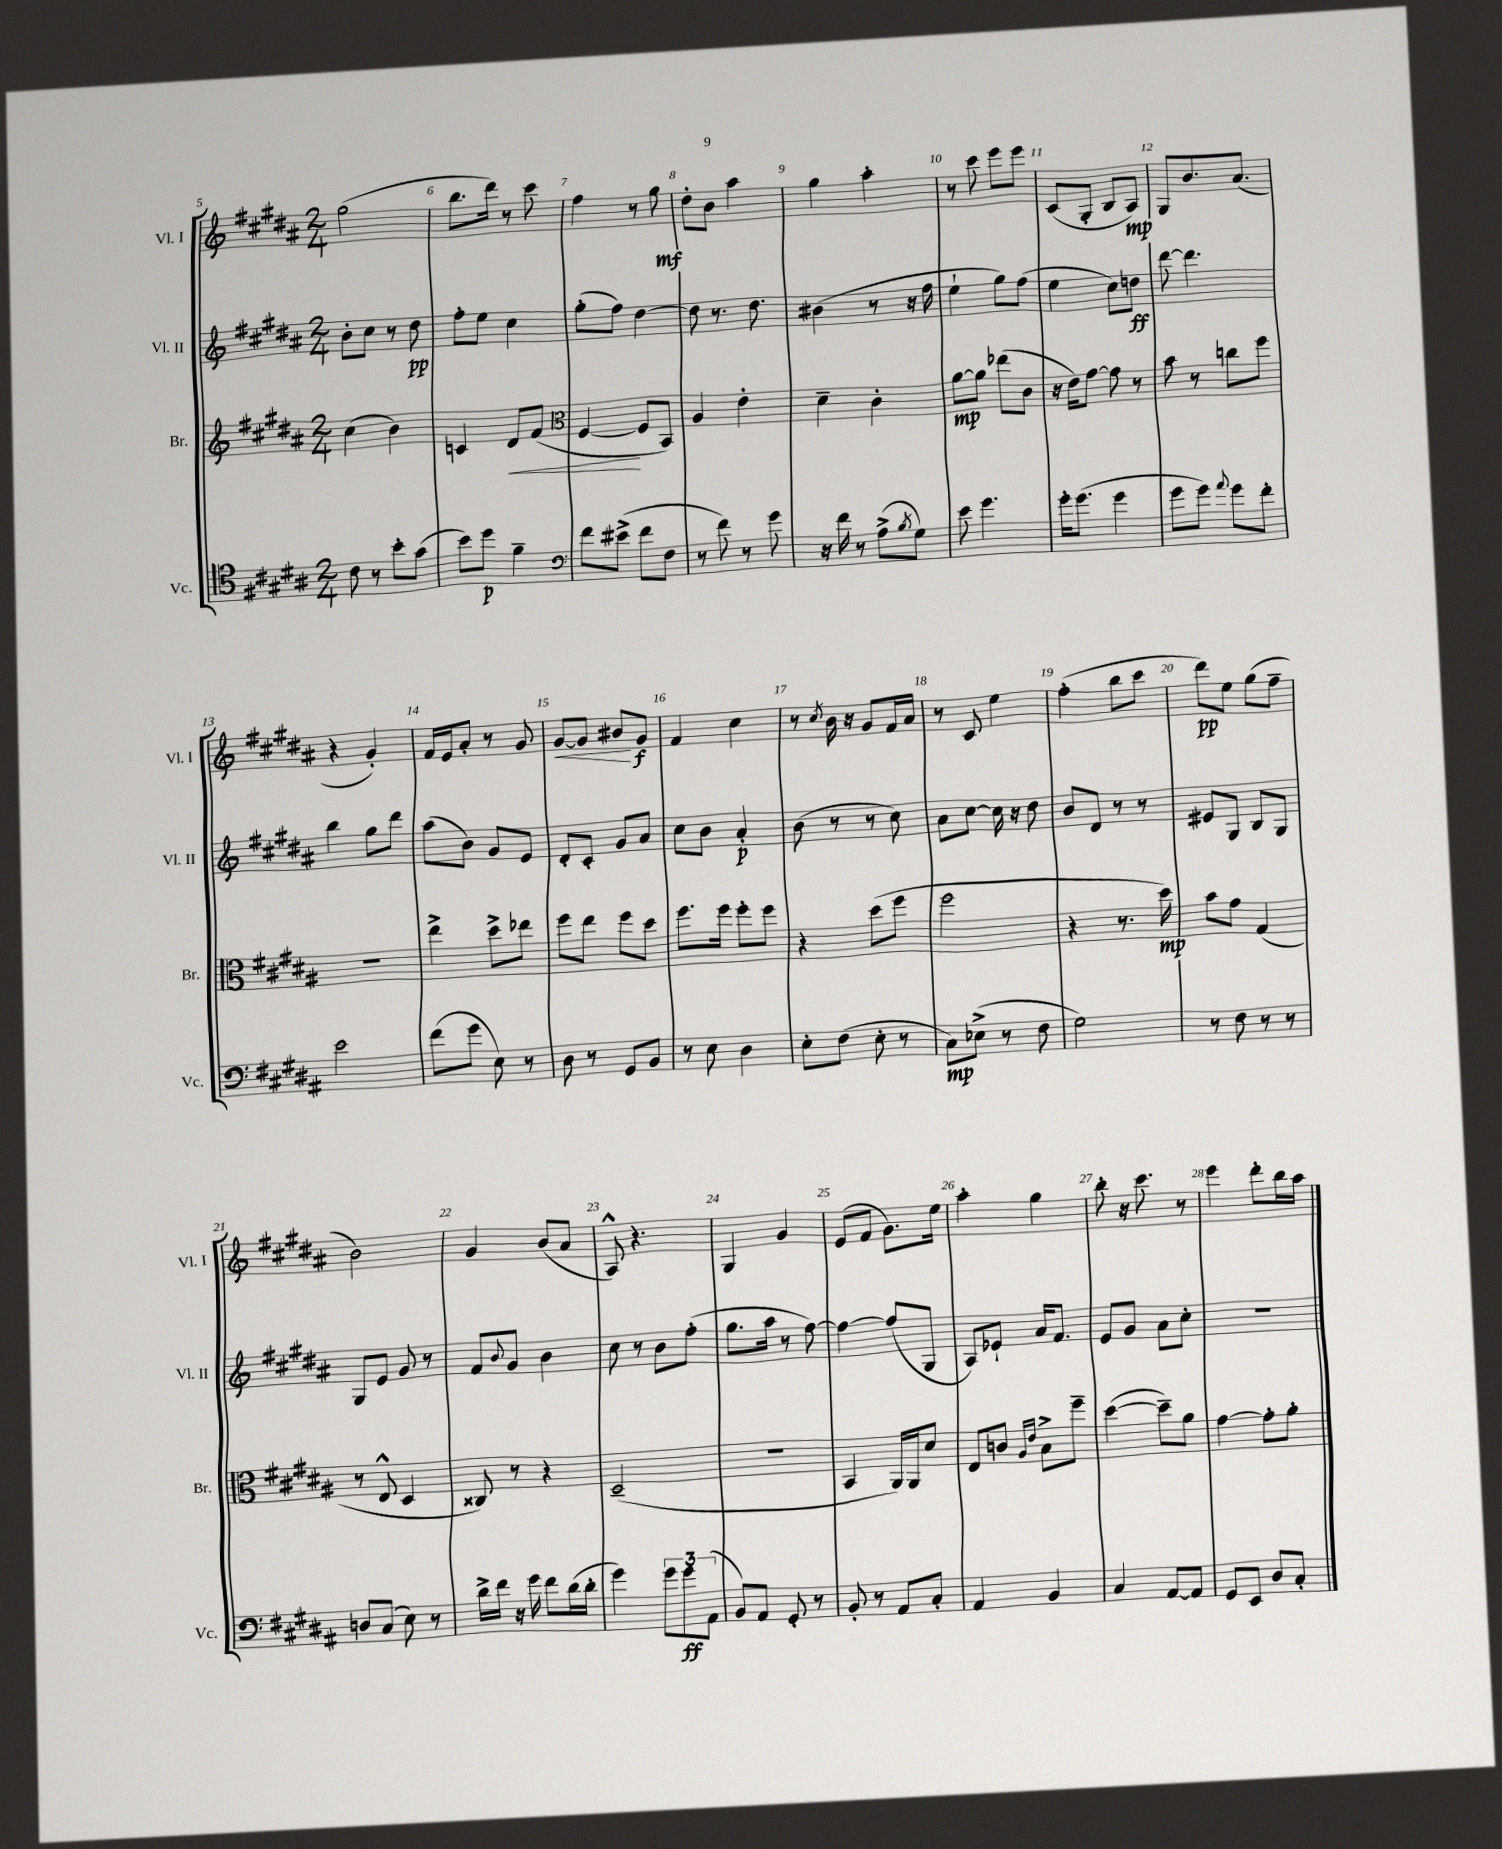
<<
\new StaffGroup <<
\new Staff = "s0" \with { instrumentName = "Vl. I" shortInstrumentName = "Vl. I" } {
    \clef treble \key b \major \numericTimeSignature \time 2/4
    gis''2( |
    b''8. dis'''16) r8 cis'''8 |
    fis''4 r8 gis''8\mf |
    dis''8-. b'8 ais''4 |
    gis''4 ais''4-. |
    r8 cis'''8 e'''8 e'''8 |
    cis'8( gis8-. b8 ais8\mp) |
    gis8 b'8. ais'8.( |
    r4 gis'4-.) |
    fis'16 e'16 ais'8-. r8 gis'8 |
    gis'8~\< gis'8 bis'8\! gis'8\f |
    fis'4 cis''4 |
    r8 \acciaccatura { cis''8 } b'16 r16 gis'8 fis'16 ais'16 |
    r8 cis'8 e''4 |
    fis''4-.( b''8 cis'''8 |
    dis'''8\pp) e''8 gis''8( fis''8-- |
    b'2) |
    gis'4 b'8( ais'8 |
    ais8-^) r4. |
    gis4 gis'4 |
    e'8( fis'8 gis'8.) e''16 |
    ais''4-. gis''4 |
    b''8-. r16 cis'''8. r8 |
    e'''4 dis'''8-. b''16 ais''16 \bar "|." |
}
\new Staff = "s1" \with { instrumentName = "Vl. II" shortInstrumentName = "Vl. II" } {
    \clef treble \key b \major \numericTimeSignature \time 2/4
    b'8-. cis''8 r8 dis''8\pp |
    fis''8-. e''8 cis''4 |
    gis''8-.( fis''8) dis''4~ |
    dis''8 r8. dis''8. |
    bis'4( r8 r16 fis''16 |
    e''4-! gis''8) fis''8( |
    e''4 cis''8) d''8\ff |
    dis'''8~ dis'''4. |
    b''4 gis''8 dis'''8 |
    ais''8( b'8) gis'8 e'8 |
    dis'8-. cis'8-. gis'8 ais'8 |
    cis''8 b'8 ais'4-.\p |
    b'8( r8 r8 cis''8) |
    ais'8 cis''8~ cis''16 r16 dis''8 |
    b'8 dis'8 r8 r8 |
    eis'8 gis8 b8 gis8 |
    gis8 e'8 gis'8 r8 |
    fis'8 \appoggiatura { b'8 } gis'8 b'4 |
    cis''8 r8 b'8 fis''8-.( |
    gis''8. ais''16 r8 fis''8~) |
    fis''4~ fis''8( gis8 |
    ais8) ees'8-! ais'16 fis'8. |
    e'8 gis'8 ais'8 cis''8-. |
    R2 \bar "|." |
}
\new Staff = "s2" \with { instrumentName = "Br." shortInstrumentName = "Br." } {
    \clef treble \key b \major \numericTimeSignature \time 2/4
    cis''4( b'4) |
    c'4 dis'8\< fis'8( |
    \clef alto fis4~\! fis8 b,8) |
    ais4 e'4-. |
    dis'4-- cis'4-. |
    ais'8~\mp ais'8 ees''8( cis'8 |
    r16 e'16) gis'8~ gis'8 r8 |
    b'8 r8 c''8 fis''8 |
    r2 |
    e''4-> dis''8-> ees''8 |
    fis''8 e''8 fis''8 dis''8 |
    fis''8. fis''16 fis''8-. fis''8 |
    r4 dis''8( fis''8 |
    fis''2 |
    r4 r8. dis''16\mp) |
    b'8 gis'8 gis4( |
    r8 e8-^ dis4 |
    cisis8) r8 r4 |
    dis2--( |
    R2 |
    b,4 ais,16) ais,16 dis'8 |
    e8 c'8 \grace { ais16 e'16 } b8-> fis''8-- |
    dis''4~( dis''8--) ais'8 |
    gis'4~ gis'8-. ais'8-. \bar "|." |
}
\new Staff = "s3" \with { instrumentName = "Vc." shortInstrumentName = "Vc." } {
    \clef tenor \key b \major \numericTimeSignature \time 2/4
    cis'8 r8 b'8-. gis'8( |
    b'8) dis''8\p fis'4-- |
    \clef bass fis'8 eis'8->( fis'8 fis8 |
    r8 fis'8) r8 gis'8 |
    r16 fis'16 r8 ais8->( \acciaccatura { b8 } gis8) |
    e'8 gis'4. |
    gis'16-. gis'8.( gis'4 |
    gis'8 gis'8) \appoggiatura { ais'8 } gis'8 fis'8-. |
    e'2 |
    fis'8( gis'8 e8) r8 |
    dis8 r8 gis,8 b,8 |
    r8 e8 dis4 |
    e8-. fis8( e8-. r8 |
    cis8\mp) ees8->( r8 fis8 |
    gis2) |
    r8 fis8 r8 r8 |
    d8 cis8( e8) r8 |
    dis'16-> fis'16 r16 gis'16 fis'8 dis'16( dis'16-. |
    gis'4) \tuplet 3/2 { gis'8 gis'8\ff ais,8( } |
    b,8) ais,8 gis,8-. r8 |
    b,8-. r8 ais,8 cis8-. |
    ais,4 b,4 |
    cis4 ais,8~ ais,8 |
    gis,8 e,8 dis8 cis8-. \bar "|." |
}
>>
>>
\layout { \context { \Score currentBarNumber = #5 \override BarNumber.break-visibility = ##(#f #t #t) barNumberVisibility = #all-bar-numbers-visible } }
